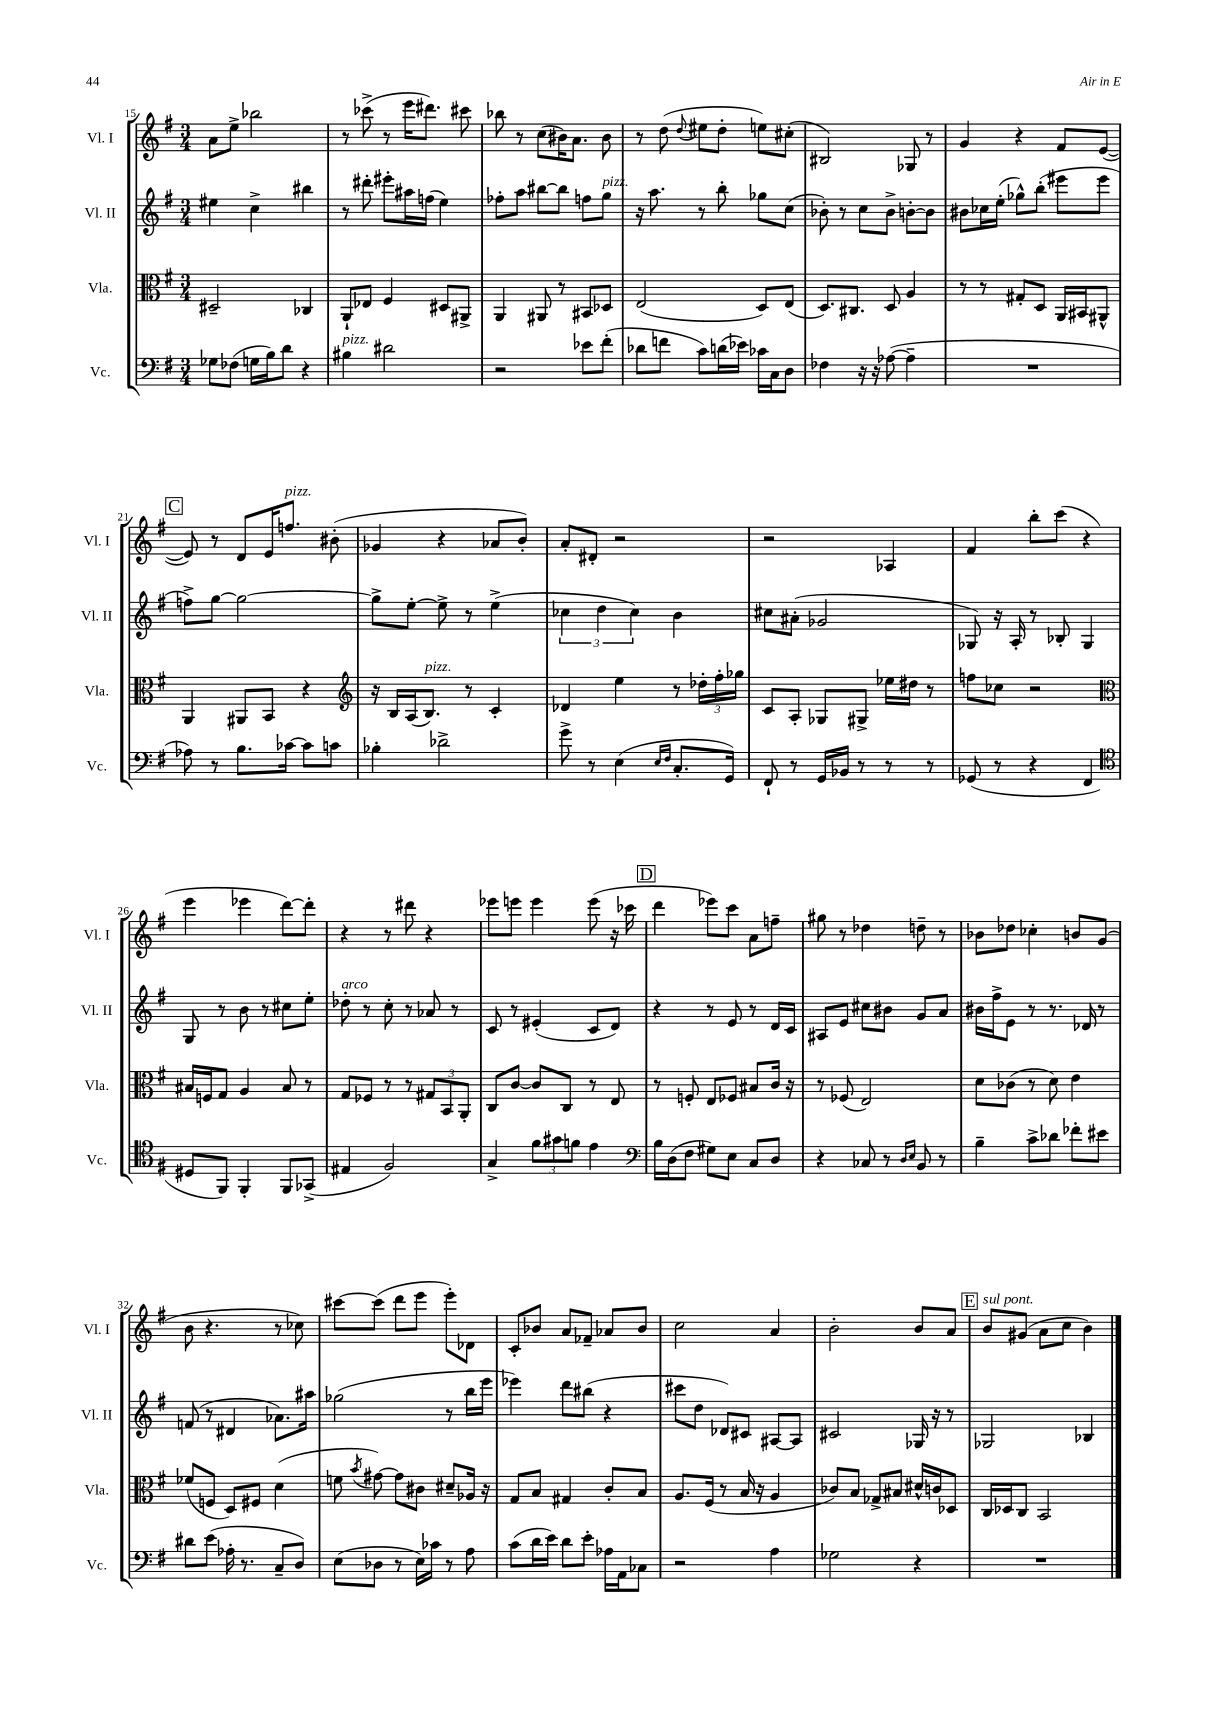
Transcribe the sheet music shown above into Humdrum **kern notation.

**kern	**kern	**kern	**kern
*staff4	*staff3	*staff2	*staff1
*clefF4	*clefC3	*clefG2	*clefG2
*k[f#]	*k[f#]	*k[f#]	*k[f#]
*M3/4	*M3/4	*M3/4	*M3/4
8G-\L	2D#~/	4ee#\	8a\L
(8F-\J	.	.	8ee^\J
16G\LL	.	4cc^\	2bb-\
16B\J)	.	.	.
8d\J	.	.	.
4r	4C-/	4bb#\	.
=	=	=	=
4B#\	8AA`/L	8r	8r
.	8E-/J	8ddd#'\	(8ccc-^\
2d#\	4F#/	8eee#'\L	8r
.	.	16aa#\L	16eee\LK
.	.	(16ff\JJ	8.ddd#\J)
.	8D#/L	4ee\)	.
.	8AA#^/J	.	8ccc#\
=	=	=	=
2r	4AA/	8ff-'\L	8bb-\
.	.	8aa\J	8r
.	8AA#/	[8bb#\L	(8cc\L
.	8r	8bb#\]J	16b#\K)
.	.	.	8.a\J
8e-\L	8BB#/L	8ff\L	.
(8f#'\J	8D-/J	8gg\J	8b#\
=	=	=	=
8d-\L	(2E/	16r	8r
.	.	8.aa\	.
8f\J	.	.	(8dd\
.	.	.	8qqdd/
8c\L)	.	8r	8ee#\L
(16d\L	.	8bb'\	8dd'\J
16e-\JJ)	.	.	.
16c-\LL	8D/L)	8gg-\L	8ee\L)
16C\J	.	.	.
8D\J	(8E/J	(8cc\J	(8cc#'\J
=	=	=	=
4F-\	8.D/L)	8b-'\)	2B#/)
.	.	8r	.
.	8.C#/J	.	.
16r	.	8cc\L	.
16r	.	.	.
([8A-\	8D/	8b-^\J	.
4A-~\]	4A/	[8b'\L	8G-/
.	.	8b\]J	8r
=	=	=	=
2.r	8r	8b#\L	4g/
.	8r	16cc-\L	.
.	.	(16ee'\JJ	.
.	8G#'/L	8gg-^^\L)	4r
.	8D/J	(8bb'\J	.
.	16AA/LL	8eee#\L	8f#/L
.	16BB#/J	.	.
.	8AA#^^/J	8eee#\J	([8e/J
=	=	=	=
8A-\)	4AA/	8ff^\L)	8e/])
8r	.	[8gg\J	8r
8.B\L	8AA#/L	2gg\_	8d/L
.	8BB/J	.	16e/K
[16c-\Jk	.	.	8.ff/J
8c-\]L	4r	.	.
8c\J	.	.	(8b#'\
=	=	=	=
*	*clefG2	*	*
4B-'\	16r	8gg^\]L	4g-/
.	16B/LL	.	.
.	(16A/J	[8ee'\J	.
.	8.B/J)	.	.
2d-^\	.	8ee^\]	4r
.	8r	8r	.
.	4c'/	(4ee^\	8a-/L
.	.	.	8b'/J)
=	=	=	=
8g^\	4d-/	6cc-\	8a'/L
8r	.	.	8d#'/J
.	.	6dd\	.
(4E\	4ee\	.	2r
.	.	6cc-\)	.
16qqE/LL	.	.	.
16qqF#/JJ	.	.	.
8.C'/L	8r	4b\	.
.	24dd-'\LL	.	.
.	24ff#'\	.	.
16GG/Jk)	.	.	.
.	24gg-\JJ	.	.
=	=	=	=
8FF#`/	8c/L	8cc#\L	2r
8r	8A'/J	(8a#'\J	.
16GG/LL	8G-/L	2g-/	.
16BB-/JJ	.	.	.
8r	8G#^/J	.	.
8r	16ee-\LL	.	4A-/
.	16dd#\JJ	.	.
8r	8r	.	.
=	=	=	=
(8GG-/	8ff\L	8G-/)	4f#/
8r	8cc-\J	16r	.
.	.	16A'/	.
4r	2r	8r	8bb'\L
.	.	8B-'/	(8ccc\J
4FF#/	.	4G-/	4r
=	=	=	=
*clefC4	*clefC3	*	*
8D#/L	16B#/LL	8G/	4eee\
.	16F/J	.	.
8FF#/J)	8G/J	8r	.
4FF#'/	4A/	8b\	4eee-\
.	.	8r	.
8FF#/L	8B#/	8cc#\L	[8ddd\L)
(8GG-^/J	8r	8ee'\J	8ddd'\]J
=	=	=	=
4E#/	8G/L	8dd-'\	4r
.	8F-/J	8r	.
2F#/)	8r	8cc'\	8r
.	8r	8r	8ddd#\
.	12G#/L	8a-/	4r
.	12BB/	.	.
.	.	8r	.
.	12AA'/J	.	.
=	=	=	=
4G^/	8C/L	8c/	8eee-\L
.	[8c/J	8r	8eee\J
12f#\L	8c/]L	(4e#'/	4eee\
12g#\	.	.	.
.	8C/J	.	.
12f\J	.	.	.
4e\	8r	8c/L	(8eee\
.	8E/	8d/J)	16r
.	.	.	16ccc-\
=	=	=	=
*clefF4	*	*	*
16B\LL	8r	4r	4ddd\
(16D\J	.	.	.
8F#\J	8F'/	.	.
8G#\L)	8E/L	8r	8eee-\L)
8E\J	8F-/J	8e/	8ccc\J
8C/L	8B#/L	8r	8a\L
8D/J	16c/Jk	16d/LL	8ff~\J
.	16r	16c/JJ	.
=	=	=	=
4r	8r	8A#/L	8gg#\
.	(8F-/	8e/J	8r
8C-/	2E/)	8cc#\L	4dd-\
8r	.	8b#\J	.
16qqD/LL	.	.	.
16qqE/JJ	.	.	.
8BB/	.	8g/L	8dd~\
8r	.	8a/J	8r
=	=	=	=
4B~\	8d\L	16b#\LL	8b-\L
.	.	16ff#^\J	.
.	(8c-\J	8e\J	8dd-\J
8c^\L	8r	8r	4cc-'\
8d-\J	8d\)	8.r	.
8f-'\L	4e\	.	8b/L
.	.	16d-/	.
8e#\J	.	8r	(8g/J
=	=	=	=
8d#\L	(8f-/L	(8f/	8b\
(8e\J	8F/J	8r	4.r
16A-'\	8D/L)	4d#/	.
8.r	.	.	.
.	8F#/J	.	.
8C~/L	(4d\	8.a-\L)	8r
8D/J)	.	.	8cc-\)
.	.	16aa#\Jk	.
=	=	=	=
(8E\L	8f\	(2gg-\	[8ccc#\L
.	8qb/	.	.
8D-\J	[8g#\)	.	(8ccc#\]J
8r	8g#\]L	.	8ddd\L
16E\LL)	8c#\J	.	8eee\J
16c-\JJ	.	.	.
8r	8d#~/L	8r	8eee'\L)
8A\	16A-/Jk	16bb\LL	8d-\J
.	16r	16eee\JJ	.
=	=	=	=
(8c\L	8G/L	4eee-\)	8c'/L
16d\L	8B/J	.	8b-/J
16e\JJ)	.	.	.
8d\L	4G#/	8ddd\L	8a/L
8e'\J	.	(8bb#\J	8f-~/J
16A-\LL	8c'/L	4r	8a-/L
16AA\J	.	.	.
8C-\J	8B/J	.	8b-/J
=	=	=	=
2r	8.A/L	8ccc#\L	2cc\
.	.	8dd\J	.
.	(16F#/Jk	.	.
.	8r	8d-/L)	.
.	16B/	8c#/J	.
.	16r	.	.
4A\	4A/	[8A#/L	4a/
.	.	8A#/]J	.
=	=	=	=
2G-\	8c-/L)	2c#/	2b'\
.	8B/J	.	.
.	8G-^/L	.	.
.	8B#/J	.	.
4r	16d#^^/LL	16G-/	8b/L
.	16c/J	16r	.
.	8D-/J	8r	8a/J
=	=	=	=
2.r	16C/LL	2G-/	8b/L
.	16D-/J	.	.
.	8C/J	.	(8g#/J
.	2BB/	.	8a\L
.	.	.	8cc\J
.	.	4B-/	4b\)
==	==	==	==
*-	*-	*-	*-
